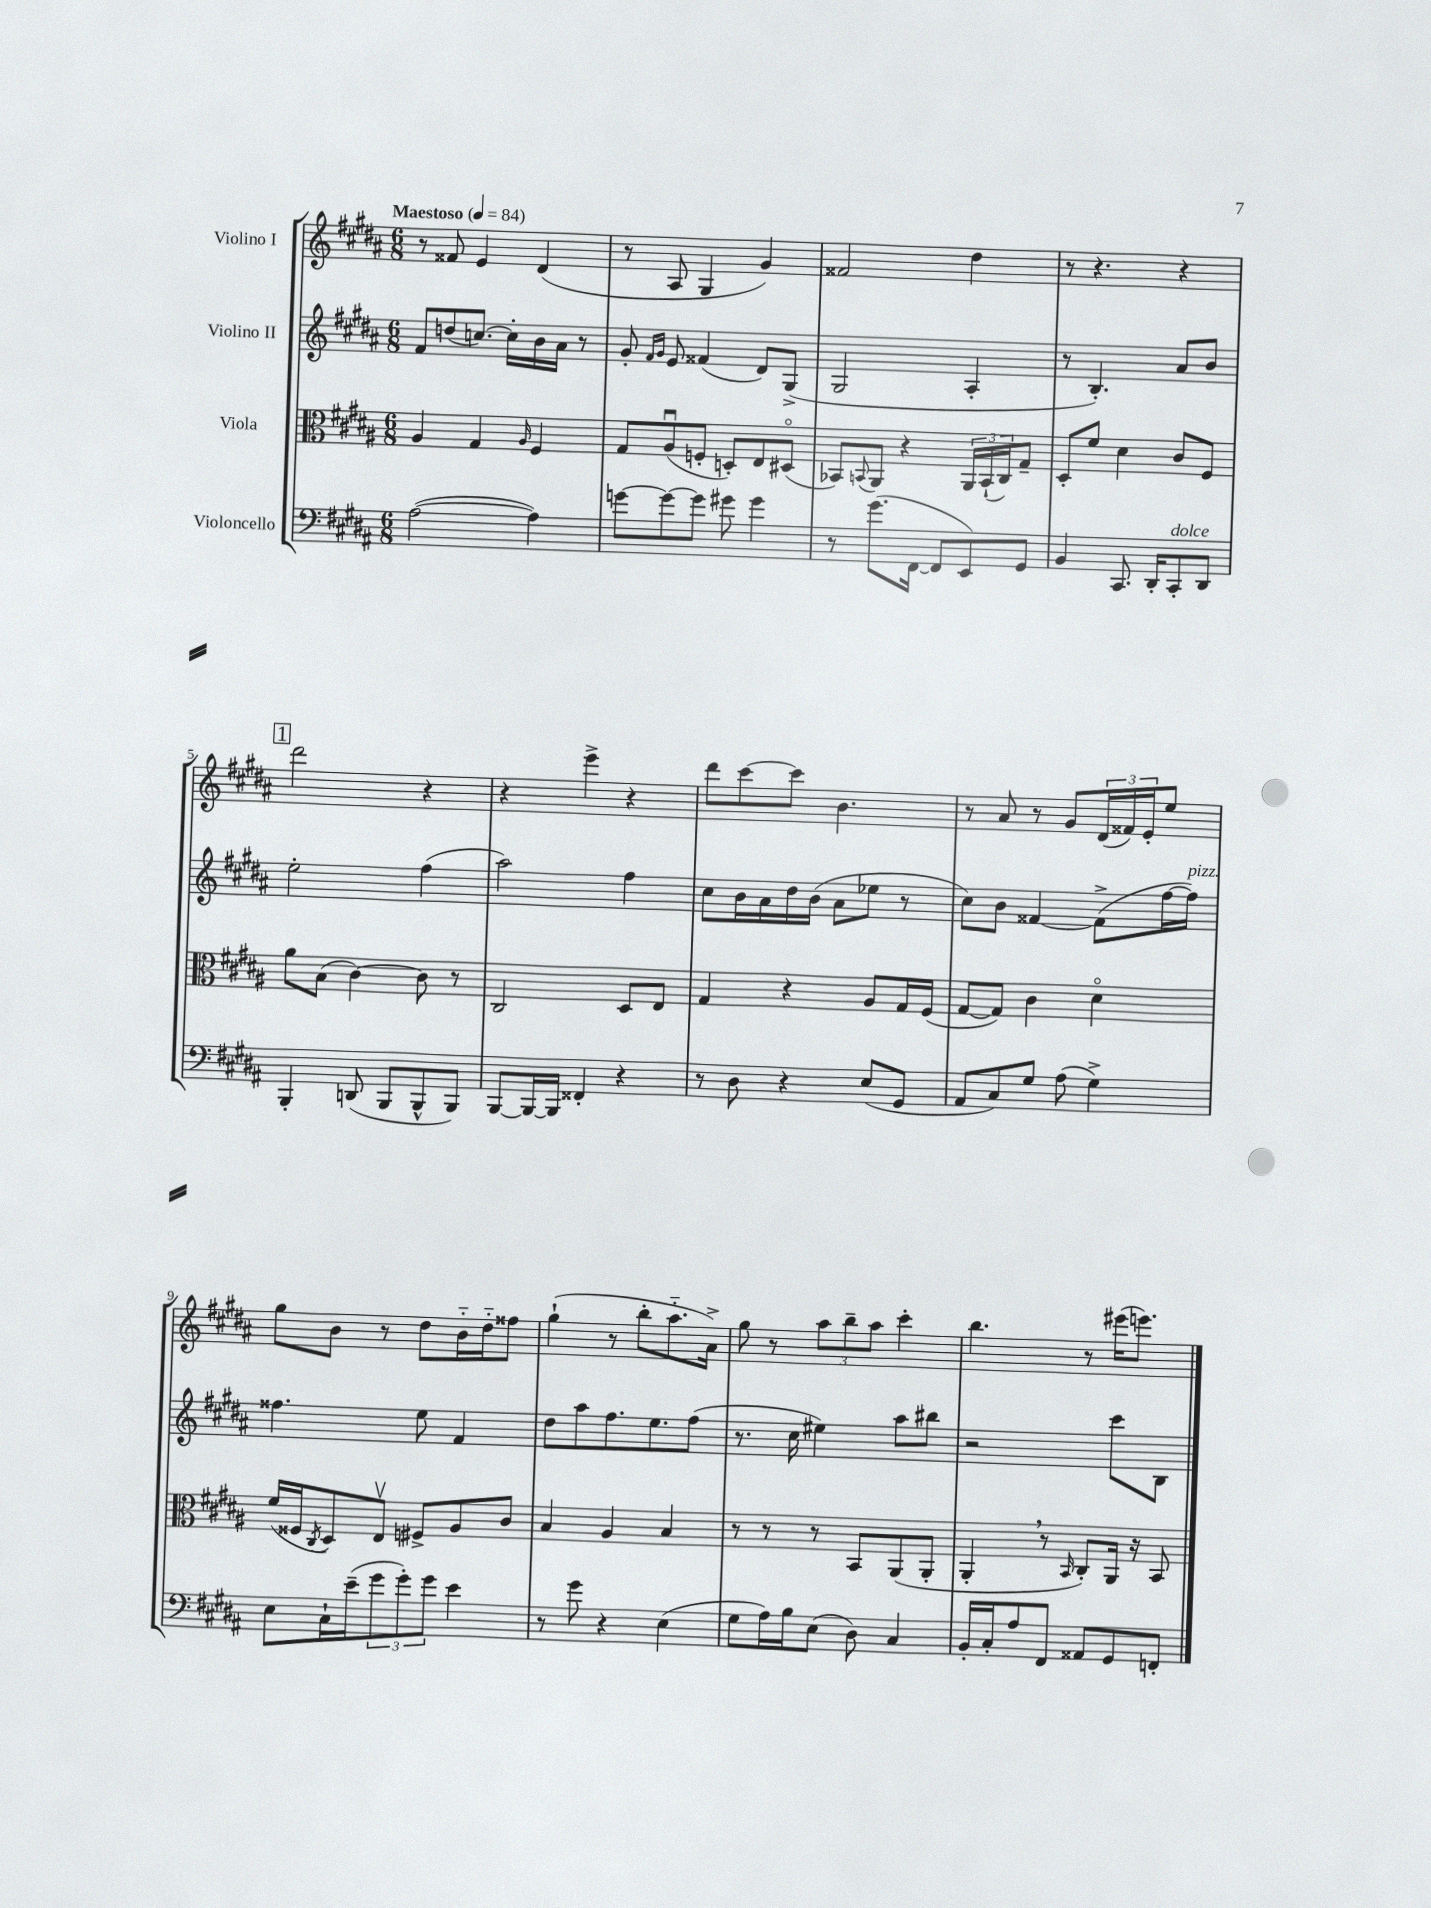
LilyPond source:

<<
\new StaffGroup <<
\new Staff = "s0" \with { instrumentName = "Violino I" } {
    \clef treble \key b \major \numericTimeSignature \time 6/8 \tempo "Maestoso" 4 = 84
    r8 fisis'8 e'4 dis'4( |
    r8 ais8 gis4 gis'4) |
    fisis'2 dis''4 |
    r8 r4. r4 |
    \mark \markup { \box "1" } dis'''2 r4 |
    r4 e'''4-> r4 |
    dis'''8 cis'''8~ cis'''8 b'4. |
    r8 ais'8 r8 gis'8 \tuplet 3/2 { dis'16( fisis'16) e'16-. } e''8 |
    gis''8 b'8 r8 dis''8 b'16-_ dis''16-_ fisis''8 |
    gis''4-!( r8 b''8-. ais''8.-_ ais'16->) |
    gis''8 r8 \tuplet 3/2 { ais''8 b''8-- ais''8 } cis'''4-. |
    b''4. r8 eis'''16( e'''8.) \bar "|." |
}
\new Staff = "s1" \with { instrumentName = "Violino II" } {
    \clef treble \key b \major \numericTimeSignature \time 6/8
    fis'8 d''8( c''8.~) c''16-. b'16 ais'16 r8 |
    gis'8-. \grace { fis'16 gis'16 } e'8 fisis'4( dis'8) gis8->( |
    gis2 ais4-. |
    r8 b4.-.) ais'8 b'8 |
    \mark \markup { \box "1" } e''2-. fis''4( |
    ais''2) fis''4 |
    cis''8 b'16 ais'16 dis''16 b'16( ais'8 ees''8 r8 |
    cis''8) b'8 fisis'4~ fisis'8->( fis''16~ fis''16^\markup { \italic "pizz." }) |
    fisis''4. e''8 fis'4 |
    dis''8 ais''8 fis''8. e''8. fis''8( |
    r8. cis''16 eis''4) ais''8 bis''8 |
    r2 cis'''8 b8 \bar "|." |
}
\new Staff = "s2" \with { instrumentName = "Viola" } {
    \clef alto \key b \major \numericTimeSignature \time 6/8
    ais4 gis4 \grace { ais16 } fis4 |
    gis8 ais8\downbow( f8-. d8-.) e8 dis8\flageolet( |
    bes,8) \appoggiatura { b,8 } ais,8 r4 \tuplet 3/2 { ais,16 b,16-!( cis16) } gis8-- |
    dis8-. fis'8 dis'4 cis'8 fis8 |
    \mark \markup { \box "1" } ais'8 b8( cis'4~) cis'8 r8 |
    cis2 dis8 e8 |
    gis4 r4 ais8 gis16 fis16( |
    gis8~ gis8) cis'4 dis'4\flageolet |
    fis'16( fisis16 \acciaccatura { cis8 } dis8) e8\upbow fis8-> ais8 cis'8 |
    b4 ais4 b4 |
    r8 r8 r8 b,8 ais,8( ais,8-. |
    ais,4-. \breathe r8 \grace { b,16 } cis8-.) ais,16 r16 b,8 \bar "|." |
}
\new Staff = "s3" \with { instrumentName = "Violoncello" } {
    \clef bass \key b \major \numericTimeSignature \time 6/8
    ais2~( ais4) |
    g'8~ g'8~ g'8 gis'8 gis'4 |
    r8 gis'8.( fis,16~ fis,8 e,8) gis,8 |
    b,4 cis,8. dis,16-. cis,8-.^\markup { \italic "dolce" } dis,8 |
    \mark \markup { \box "1" } b,,4-. d,8( b,,8 b,,8-^ b,,8) |
    b,,8~ b,,16~ b,,16 fisis,4-. r4 |
    r8 dis8 r4 e8( gis,8 |
    ais,8 cis8) gis8 ais8( gis4->) |
    e8 cis16-! e'16--( \tuplet 3/2 { gis'8 gis'8-.) gis'8 } e'4 |
    r8 gis'8 r4 e4( |
    gis8 ais16) b16 e8( dis8) cis4 |
    b,16-. cis16-. ais8 fis,8 aisis,8 gis,8 f,8-. \bar "|." |
}
>>
>>
